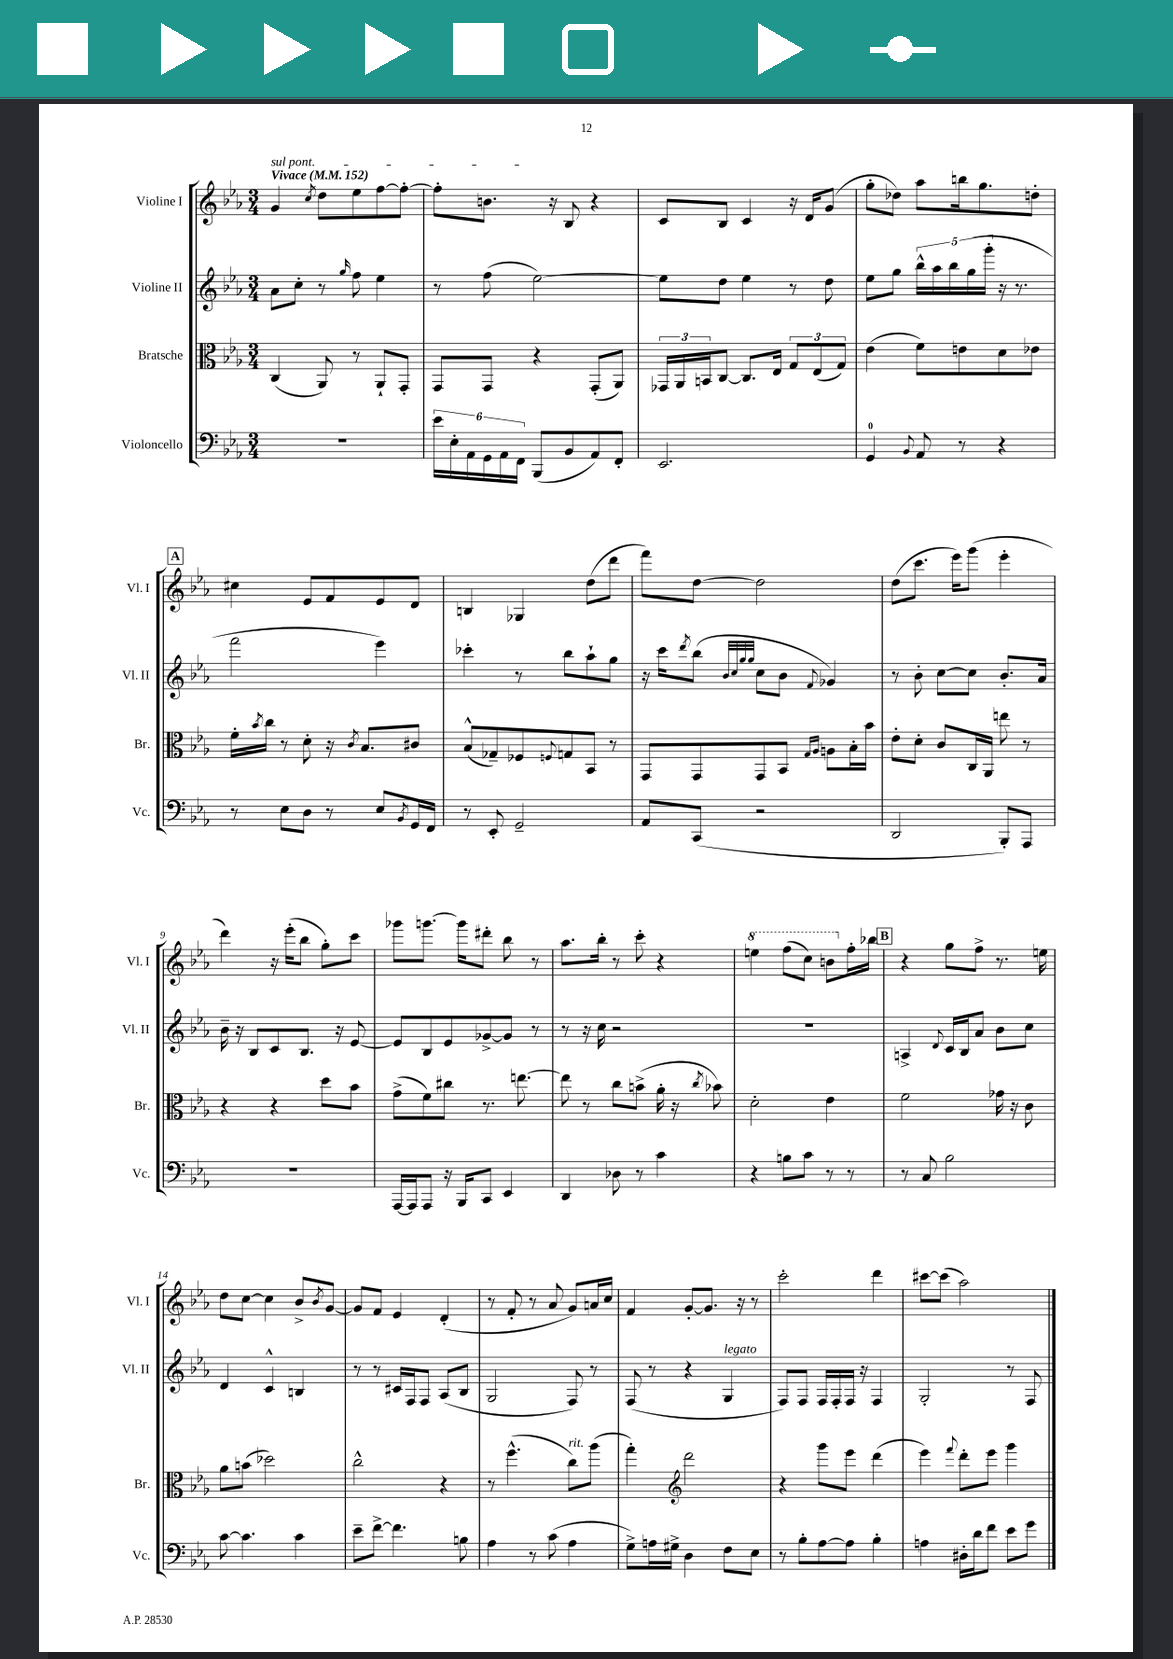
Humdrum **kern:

**kern	**kern	**kern	**kern
*part4	*part3	*part2	*part1
*staff4	*staff3	*staff2	*staff1
*I"Violoncello	*I"Bratsche	*I"Violine II	*I"Violine I
*I'Vc.	*I'Br.	*I'Vl. II	*I'Vl. I
*clefF4	*clefC3	*clefG2	*clefG2
*k[b-e-a-]	*k[b-e-a-]	*k[b-e-a-]	*k[b-e-a-]
*M3/4	*M3/4	*M3/4	*M3/4
*MM152	*MM152	*MM152	*MM152
=1	=1	=1	=1
!	!	!	!LO:TX:a:B:t=Vivace
!	!	!	!LO:TX:a:i:t=sul pont.
2.r	(4C/	8a-\L	4g/
.	.	8cc'\J	.
.	.	.	8qcc/
.	8AA-/)	8r	8dd\L
.	.	16qqgg/	.
.	8r	8ff\	8ee-\
.	8AA-`/L	4ee-\	[8ff\
.	8GG'/J	.	8ff'\J_
=2	=2	=2	=2
24e-\LL	8GG/L	8r	8ff'\L]
24E-'\	.	.	.
24AA-\	.	.	.
24GG\	8GG/J	(8ff\	8.bn\J
24AA-\	.	.	.
24FF\JJ	.	.	.
(8BBB-/L	4r	[2ee-\)	.
.	.	.	16r
8BB-/	.	.	8B-/
8AA-/)	(8GG'/L	.	4r
8FF'/J	8AA-/J)	.	.
=3	=3	=3	=3
2.EE-/	24GG-X/LL	8ee-\L]	8c/L
.	24AA-/	.	.
.	24BBn/J	.	.
.	[8C/J	8dd\J	8B-/J
.	8.C/L]	4ee-\	4c/
.	16E-/Jk	.	.
.	12G/L	8r	16r
.	.	.	16d/KL
.	(12E-/	.	.
.	.	8dd\	(8g/J
.	12G/J)	.	.
=4	=4	=4	=4
4GG/	(4e-\	8ee-\L	8gg'\L
.	.	8gg\J	8dd-X\J)
8qqBB-/	.	.	.
8AA-/	8f\L)	20bb-^^\LL	8aa-\L
.	.	20aa-\	.
.	.	20bb-\	.
8r	8en\	.	16bbn\k
.	.	(20gg\	.
.	.	.	8.gg\
.	.	20ggg'\JJ	.
4r	8d\	16r	.
.	.	8.r	.
.	8e-X\J	.	8ddn'\J
!!LO:LB:g=z
!!LO:REH:place=s1:t=A
=5	=5	=5	=5
8r	16f'\LL	2fff\	4cc#X\
.	8qb-/	.	.
.	16cc\JJ	.	.
8E-\L	8r	.	.
8D\J	8d'\	.	8e-/L
8r	16r	.	8f/
.	8qc/	.	.
.	8.B-/L	.	.
8E-/L	.	4eee-\)	8e-/
8qBB-/	.	.	.
16GG/L	8c#X/J	.	8d/J
16FF/JJ	.	.	.
=6	=6	=6	=6
8r	(8B-^^/L	4ccc-X'\	4Bn/
8EE-'/	8G-X~/)	.	.
2GG~/	8F-X/	8r	4G-X/
.	8qqFn/	.	.
.	8Gn/	8bb-\L	.
.	8BB-/J	8aa-`\	(8dd\L
.	8r	8gg\J	8ddd\J
=7	=7	=7	=7
8AA-/L	8GG/L	16r	8fff\L)
.	.	16ccc\KL	.
.	.	8qddd/	.
(8CC/J	8GG/	(8bb-\J	[8dd\J
.	.	32qqb-/LLL	.
.	.	32qqcc/	.
.	.	32qqgg/	.
.	.	32qqgg/JJJ	.
2r	8GG/	8cc\L	2dd\]
.	8BB-/J	8b-\J	.
.	16qqG/LL	.	.
.	16qqA-/JJ	8qqf/	.
.	8An\L	4g-X/)	.
.	16B-'\L	.	.
.	16b-\JJ	.	.
=8	=8	=8	=8
2DD/	8e-'\L	8r	(8dd\L
.	8d'\J	8b-'\	8.ccc\J
.	8c/L	[8cc\L	.
.	.	.	16eee-\KL)
.	16C/L	8cc\J]	(8ggg\J
.	16AA-/JJ	.	.
8BBB-'/L)	8een\	8.b-'/L	4eee-'\
8AAA-/J	8r	.	.
.	.	16a-/Jk	.
!!LO:LB:g=z
=9	=9	=9	=9
2.r	4r	16b-~\	4ddd\)
.	.	16r	.
.	.	8B-/L	.
.	4r	8c/	16r
.	.	.	(16eee-'\KL
.	.	8.B-/J	8bb-\J
.	8dd\L	.	8gg'\L)
.	.	16r	.
.	8b-\J	[8e-/	8ccc\J
=10	=10	=10	=10
[16AAA-/LL	(8g^\L	8e-/L]	8ggg-X\L
16AAA-/J]	.	.	.
8AAA-/J	8f\)	8B-/	[8.gggn\J
16r	8cc#X\J	8e-/	.
16BBB-/KL	.	.	16ggg\KL]
8CC/J	8.r	[8g-X^/	8ddd#X'\J
4EE-/	.	8g-/J]	8bb-\
.	[8.een\	.	.
.	.	8r	8r
=11	=11	=11	=11
4DD/	8ee\]	8r	8.aa-\L
.	8r	16r	.
.	.	16cc\	16bb-'\Jk
8D-X\	8cc\L	2r	8r
8r	(8bn^\J	.	8ccc'\
4c\	16a-'\	.	4r
.	16r	.	.
.	8qcc/	.	.
.	8b-X\)	.	.
=12	=12	=12	=12
*	*	*	*8va
4r	2d'\	2.r	4eeen\
8Bn\L	.	.	(8fff\L
8c\J	.	.	8ccc\J)
8r	4e-\	.	8bbn\L
*	*	*	*X8va
8r	.	.	16ff'\L
.	.	.	16bb-X\JJ
!!LO:REH:place=s1:t=B
=13	=13	=13	=13
8r	2f\	4An^/	4r
8C/	.	.	.
.	.	8qqd/	.
2B-\	.	16c/LL	8gg\L
.	.	16B-/J	.
.	.	8a-/J	8ff^\J
.	16g-X\	8b-\L	8.r
.	16r	.	.
.	8c\	8cc\J	.
.	.	.	16een\
!!LO:LB:g=z
=14	=14	=14	=14
[8c\	8a-\L	4d/	8dd\L
4.c\]	(8bn\J	.	[8cc\J
.	2dd-X\)	4c^^/	4cc\]
4c\	.	4Bn/	8b-^/L
.	.	.	8qb-/
.	.	.	[8g/J
=15	=15	=15	=15
8e-~\L	2cc^^\	8r	8g/L]
[8f^\J	.	8r	8f/J
4.f\]	.	16c#X/LL	4e-/
.	.	16F/J	.
.	.	8F/J	.
.	4r	(8A-/L	(4d'/
8Bn\	.	8B-/J	.
=16	=16	=16	=16
4A-\	8r	2G/	8r
.	(4.ff^^\	.	8f'/
8r	.	.	8r
(8c\	.	.	8a-/
!	!LO:TX:a:i:t=rit.	!	!
4A-\	8cc\L)	8F/)	8g/L)
.	(8aa-\J	8r	16an/L
.	.	.	16cc/JJ
=17	=17	=17	=17
8G^\L)	4gg'\)	(8F/	4f/
16An\L	.	8r	.
16G#X^\JJ	.	.	.
*	*clefG2	*	*
4D\	2ddd\	4r	[8g'/L
.	.	.	8.g/J]
!	!	!LO:TX:a:i:t=legato	!
8F\L	.	4G/	.
.	.	.	16r
8E-\J	.	.	8r
=18	=18	=18	=18
8r	4r	8F/L)	2ccc'\
8B-'\L	.	8F/J	.
[8A-\	8ggg\L	16F/LL	.
.	.	16F'/	.
8A-\J]	8eee-\J	16F/JJ	.
.	.	16r	.
4B-'\	(4ddd\	4F/	4ddd\
=19	=19	=19	=19
4An\	4eee-\)	2G'/	[8ccc#X\L
.	.	.	(8ccc#\J]
.	8qqfff/	.	.
16D#X'\LL	8ddd'\L	.	2aa-\)
16d\J	.	.	.
8f\J	8eee-\J	.	.
8e-\L	4ggg\	8r	.
8g\J	.	8F/	.
==	==	==	==
*-	*-	*-	*-
